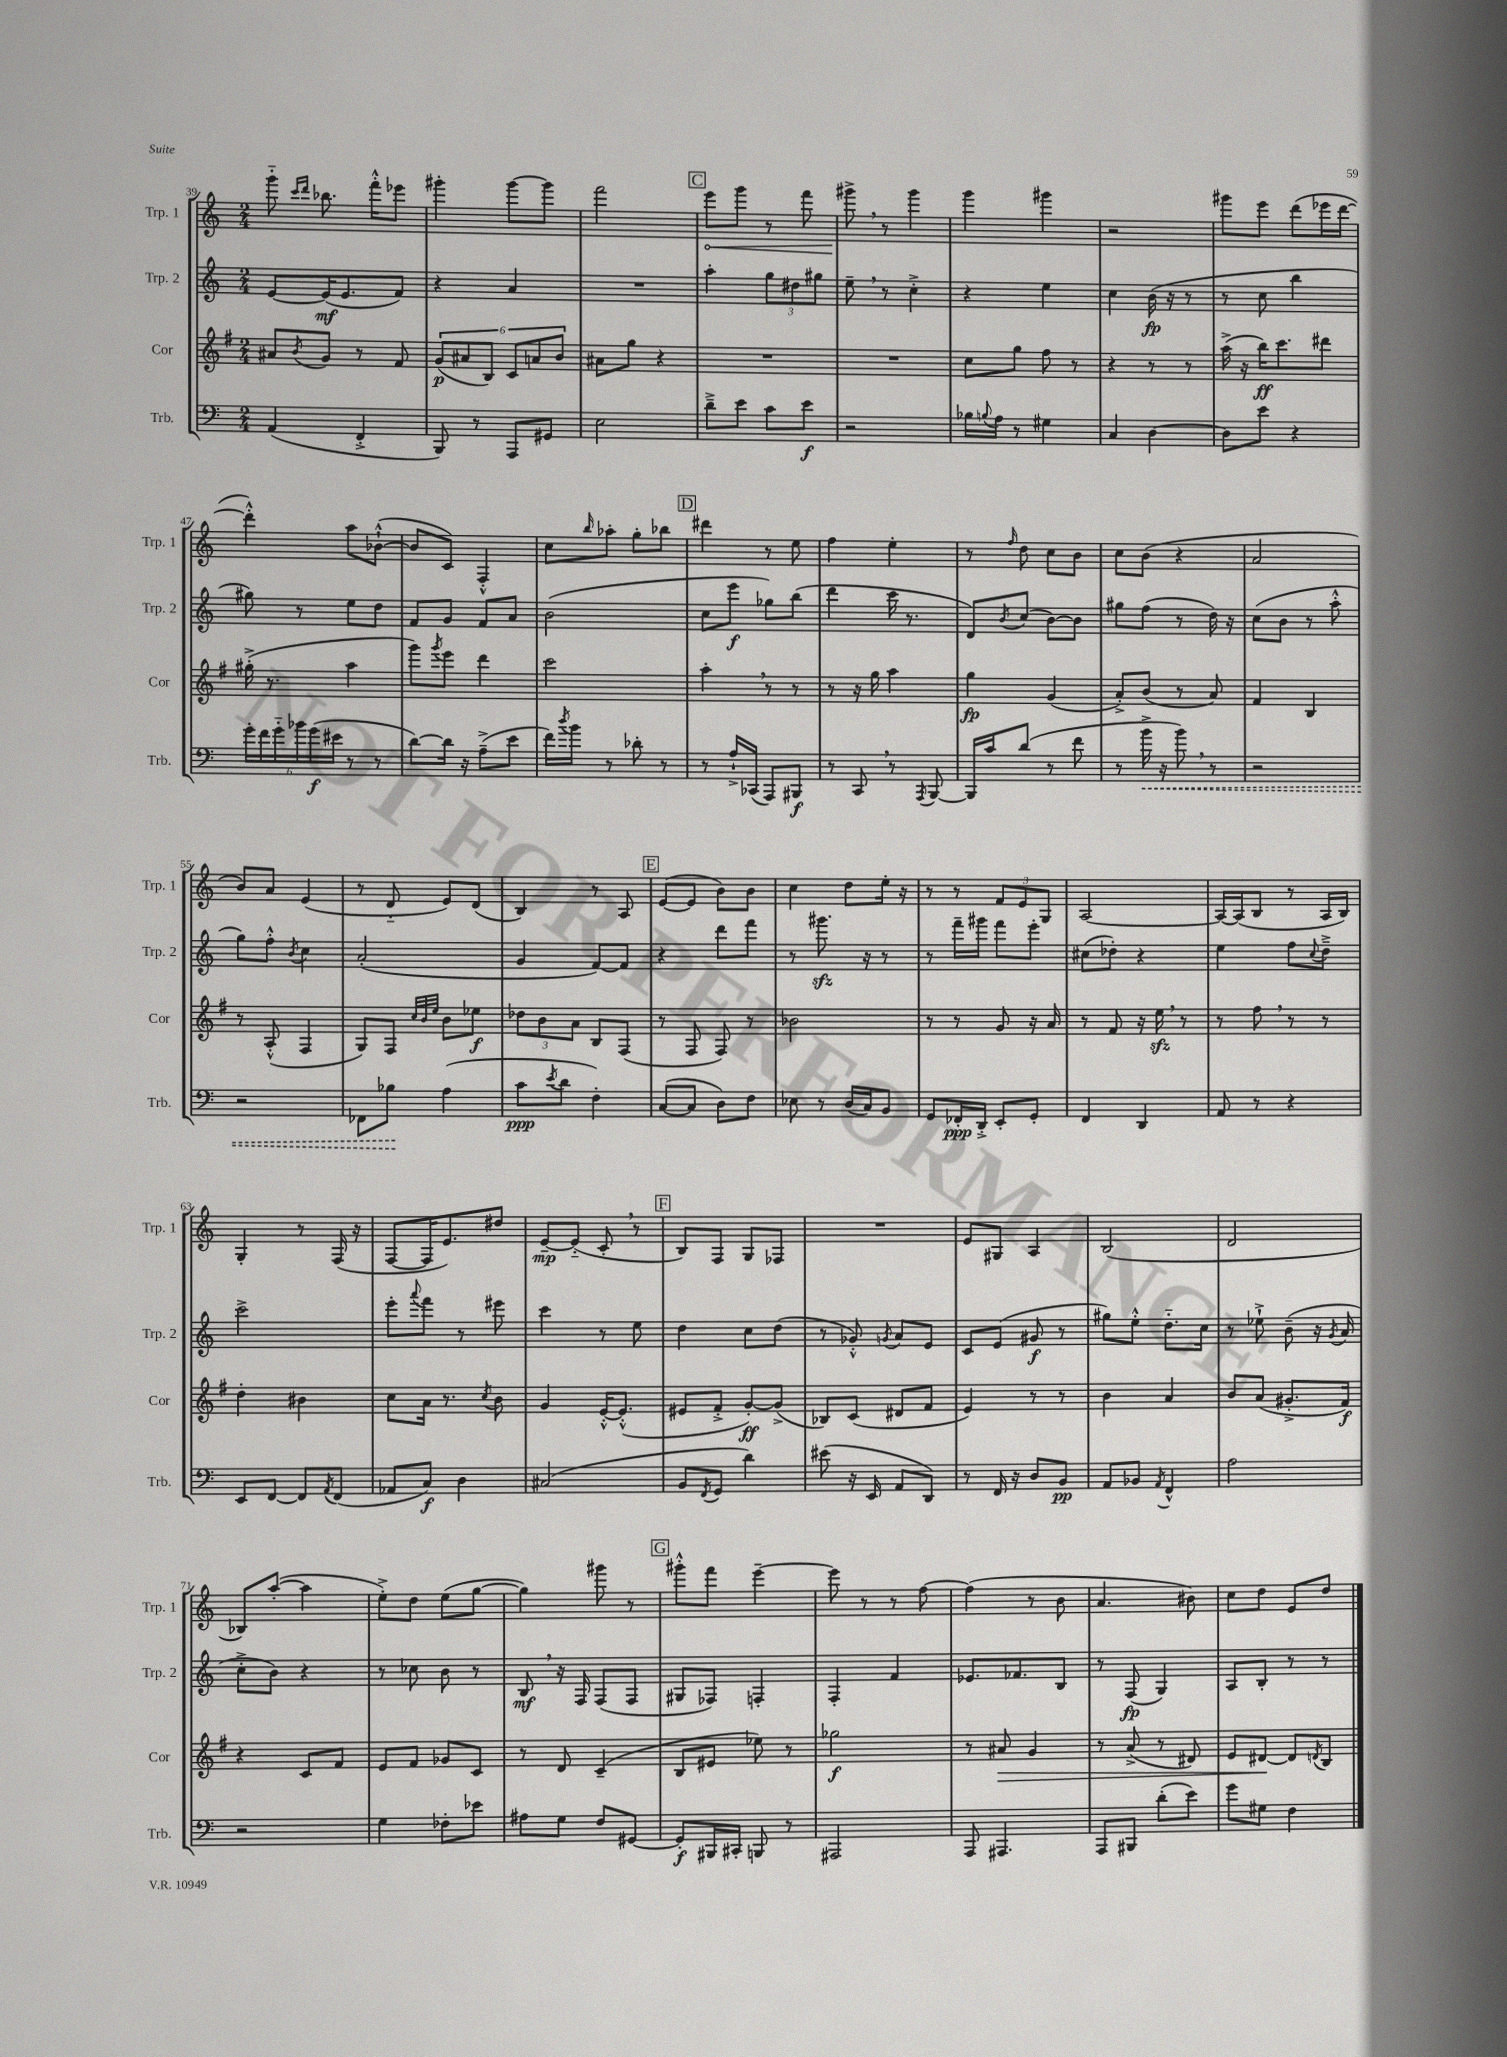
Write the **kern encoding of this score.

**kern	**dynam	**kern	**dynam	**kern	**dynam	**kern	**dynam
*part4	*part4	*part3	*part3	*part2	*part2	*part1	*part1
*staff4	*staff4	*staff3	*staff3	*staff2	*staff2	*staff1	*staff1
*I"Trb.	*	*I"Cor	*	*I"Trp. 2	*	*I"Trp. 1	*
*I'Trb.	*	*I'Cor	*	*I'Trp. 2	*	*I'Trp. 1	*
*clefF4	*	*clefG2	*	*clefG2	*	*clefG2	*
*k[]	*	*k[f#]	*	*k[]	*	*k[]	*
*M2/4	*	*M2/4	*	*M2/4	*	*M2/4	*
=39	=39	=39	=39	=39	=39	=39	=39
(4AA/	.	8a#X/L	.	[8e/L	.	8ggg\	.
.	.	.	.	.	.	16qqccc/LL	.
.	.	8qb/	.	.	.	16qqddd/JJ	.
.	.	8g/J	.	(16e/K]	mf	8.bb-X\	.
.	.	.	.	8.e/	.	.	.
4FF'^/	.	8r	.	.	.	.	.
.	.	.	.	.	.	16fff'^^\KL	.
.	.	8f#/	.	8f/J)	.	8eee-X\J	.
=40	=40	=40	=40	=40	=40	=40	=40
8BBB/)	.	(12g/L	p	4r	.	4ggg#X'\	.
.	.	12a#X/	.	.	.	.	.
8r	.	.	.	.	.	.	.
.	.	12B/J)	.	.	.	.	.
8AAA/L	.	12c/L	.	4a/	.	[8ggg#\L	.
.	.	12an/	.	.	.	.	.
8GG#X/J	.	.	.	.	.	8ggg#\J]	.
.	.	12b/J	.	.	.	.	.
=41	=41	=41	=41	=41	=41	=41	=41
2E\	.	8a#X\L	.	2r	.	2fff\	.
.	.	8gg\J	.	.	.	.	.
.	.	4r	.	.	.	.	.
!!LO:REH:place=s1:t=C
=42	=42	=42	=42	=42	=42	=42	=42
!	!	!	!	!	!	!	!LO:HP:b
8d~^\L	.	2r	.	4aa'\	.	8eee\L	<
8e\J	.	.	.	.	.	8ggg\J	.
8c\L	.	.	.	12gg\L	.	8r	.
.	.	.	.	12dd#X\	.	.	.
8e\J	f	.	.	.	.	8fff\	.
.	.	.	.	12gg#X\J	.	.	.
=43	=43	=43	=43	=43	=43	=43	=43
2r	.	2r	.	8ee~,\	.	8ggg#X^,\	.
.	.	.	.	8r	.	8r	[
.	.	.	.	4cc'^\	.	4ggg#\	.
=44	=44	=44	=44	=44	=44	=44	=44
16B-X\LL	.	8cc\L	.	4r	.	4ggg\	.
8qqBn/	.	.	.	.	.	.	.
16A\JJ	.	.	.	.	.	.	.
8r	.	8gg\J	.	.	.	.	.
4G#X\	.	8ff#\	.	4ee\	.	4ggg#X\	.
.	.	8r	.	.	.	.	.
=45	=45	=45	=45	=45	=45	=45	=45
4C/	.	4r	.	4cc\	.	2r	.
[4D\	.	8r	.	(16b\	fp	.	.
.	.	.	.	16r	.	.	.
.	.	8r	.	8r	.	.	.
=46	=46	=46	=46	=46	=46	=46	=46
8D\L]	.	(16aa^\	.	8r	.	8ggg#X\L	.
.	.	16r	.	.	.	.	.
8e\J	.	16bb\KL)	ff	8cc\	.	8eee\J	.
.	.	8.ccc\	.	.	.	.	.
4r	.	.	.	4bb\	.	(8ddd\L	.
.	.	8ddd#X\J	.	.	.	16eee-X\L	.
.	.	.	.	.	.	[16ddd\JJ	.
!!LO:LB:g=z
=47	=47	=47	=47	=47	=47	=47	=47
24g'\LL	.	(16gg#X'^\	.	8gg#X\)	.	4ddd'^^\])	.
24f\	.	.	.	.	.	.	.
.	.	8.r	.	.	.	.	.
24g\	.	.	.	.	.	.	.
24b-X\	.	.	.	8r	.	.	.
(24g\	f	.	.	.	.	.	.
24e#X\JJ	.	.	.	.	.	.	.
8r	.	4aa\	.	8ee\L	.	8aa\L	.
8r	.	.	.	8dd\J	.	([8b-X`^^\J	.
=48	=48	=48	=48	=48	=48	=48	=48
[8d\L)	.	8ggg\L)	.	8f/L	.	8b-/L]	.
.	.	8qggg/	.	.	.	.	.
16d\Jk]	.	8eee\J	.	8g/J	.	8c/J)	.
16r	.	.	.	.	.	.	.
(8A~^\L	.	4ddd\	.	8f/L	.	4F'^^/	.
8e\J	.	.	.	8a/J	.	.	.
=49	=49	=49	=49	=49	=49	=49	=49
16f\LL)	.	2ccc\	.	(2b\	.	8cc\L	.
8qdd/	.	.	.	.	.	.	.
16b\JJ	.	.	.	.	.	.	.
.	.	.	.	.	.	16qqbb/	.
8r	.	.	.	.	.	8aa-X'\J	.
8d-X'\	.	.	.	.	.	8gg'\L	.
8r	.	.	.	.	.	8bb-X\J	.
!!LO:REH:place=s1:t=D
=50	=50	=50	=50	=50	=50	=50	=50
8r	.	4aa',\	.	8cc\L	.	4ddd#X\	.
16A`^/LL	.	.	.	8eee\J	f	.	.
(16CC-X/JJ	.	.	.	.	.	.	.
8AAA/L)	.	8r	.	8gg-X\L)	.	8r	.
8BBB#X/J	f	8r	.	(8bb\J	.	8ee\	.
=51	=51	=51	=51	=51	=51	=51	=51
8r	.	8r	.	4ddd\	.	4ff\	.
8CC,/	.	16r	.	.	.	.	.
.	.	16gg\	.	.	.	.	.
8r	.	4aa\	.	16ccc\	.	4ee'\	.
.	.	.	.	8.r	.	.	.
8qAAA/	.	.	.	.	.	.	.
[8BBB/	.	.	.	.	.	.	.
=52	=52	=52	=52	=52	=52	=52	=52
16BBB/LL]	.	4gg\	fp	8d/L)	.	8r	.
16c/J	.	.	.	.	.	.	.
.	.	.	.	8qb/	.	16qqff/	.
(8d/J	.	.	.	(8cc/J	.	8dd\	.
8r	.	(4g/	.	[8b\L)	.	8cc\L	.
8f\	.	.	.	8b\J]	.	8b\J	.
=53	=53	=53	=53	=53	=53	=53	=53
8r	.	8a'^/L)	.	8gg#X\L	.	8cc\L	.
!	!LO:HP:b	!	!	!	!	!	!
16b^\	<	(8b/J	.	(8ff\J	.	(8b\J	.
16r	.	.	.	.	.	.	.
8b,\)	.	8r	.	8r	.	4r	.
8r	.	8a/)	.	16dd\)	.	.	.
.	.	.	.	16r	.	.	.
=54	=54	=54	=54	=54	=54	=54	=54
2r	.	4f#/	.	(8cc\L	.	2a/	.
.	.	.	.	8b\J	.	.	.
.	.	4B/	.	8r	.	.	.
.	.	.	.	8aa'^^\	.	.	.
!!LO:LB:g=z
=55	=55	=55	=55	=55	=55	=55	=55
2r	.	8r	.	8gg\L)	.	8b/L)	.
.	.	(8A'^^/	.	8ff'^^\J	.	8a/J	.
.	.	.	.	8qb/	.	.	.
.	.	4F#/	.	4cc\	.	(4e/	.
=56	=56	=56	=56	=56	=56	=56	=56
8FF-X\L	.	8G/L)	.	(2a'/	.	8r	.
8B-X\J	.	8F#/J	.	.	.	8d/	.
.	.	32qqcc/LLL	.	.	.	.	.
.	.	32qqb/	.	.	.	.	.
.	.	32qqee/JJJ	.	.	.	.	.
(4A\	[	8b\L	.	.	.	8e/L)	.
.	.	8ee-X\J	f	.	.	(8d/J	.
=57	=57	=57	=57	=57	=57	=57	=57
8c\L	ppp	12dd-X\L	.	4g/	.	4B/)	.
.	.	12b\	.	.	.	.	.
8qe/	.	.	.	.	.	.	.
8d\J	.	.	.	.	.	.	.
.	.	12a\J	.	.	.	.	.
4F'\)	.	8B/L	.	[8f/L)	.	8r	.
.	.	(8F#/J	.	8f/J]	.	8A/	.
!!LO:REH:place=s1:t=E
=58	=58	=58	=58	=58	=58	=58	=58
([8C/L	.	8r	.	4r	.	([8e/L	.
8C/J]	.	8F#/	.	.	.	8e/J]	.
8D\L)	.	8F#/)	.	8ddd\L	.	8b\L)	.
8F\J	.	8r	.	8fff\J	.	8b\J	.
=59	=59	=59	=59	=59	=59	=59	=59
8E-X\	.	2b-X\	.	8r	.	4cc\	.
8r	.	.	.	8.ggg#Xzz\	.	.	.
(16D/LL	.	.	.	.	.	8dd\L	.
16C/J)	.	.	.	16r	.	.	.
8BB/J	.	.	.	8r	.	16ee'\Jk	.
.	.	.	.	.	.	16r	.
=60	=60	=60	=60	=60	=60	=60	=60
8GG/L	.	8r	.	8r	.	8r	.
16FF-X'/L	ppp	8r	.	16fff~\LL	.	8r	.
16DD'^/JJ	.	.	.	16ggg#X\JJ	.	.	.
8EE'/L	.	8g/	.	8fff\L	.	12f/L	.
.	.	.	.	.	.	12e/	.
8GG'/J	.	16r	.	8eee'\J	.	.	.
.	.	.	.	.	.	12G/J	.
.	.	16a/	.	.	.	.	.
=61	=61	=61	=61	=61	=61	=61	=61
4FF/	.	8r	.	(8cc#X\L	.	[2A/	.
.	.	8f#/	.	8dd-X'\J)	.	.	.
4DD/	.	16r	.	4r	.	.	.
.	.	16eezz,\	.	.	.	.	.
.	.	8r	.	.	.	.	.
=62	=62	=62	=62	=62	=62	=62	=62
8AA/	.	8r	.	4ee\	.	16A/LL_	.
.	.	.	.	.	.	(16A/J]	.
8r	.	8ff#,\	.	.	.	8B/J	.
4r	.	8r	.	8ff\L	.	8r	.
.	.	.	.	8qqcc/	.	.	.
.	.	8r	.	8dd~^\J	.	16A/LL	.
.	.	.	.	.	.	16B/JJ)	.
!!LO:LB:g=z
=63	=63	=63	=63	=63	=63	=63	=63
8EE/L	.	4dd'\	.	2ccc^\	.	4G'/	.
[8FF/J	.	.	.	.	.	.	.
8FF/L]	.	4b#X\	.	.	.	8r	.
8qAA/	.	.	.	.	.	.	.
(8FF/J	.	.	.	.	.	(16F/	.
.	.	.	.	.	.	16r	.
=64	=64	=64	=64	=64	=64	=64	=64
8AA-X/L	.	8cc\L	.	8eee'\L	.	[8F/L	.
.	.	.	.	8qqaaa/	.	.	.
8C/J)	f	16a\Jk	.	8fff\J	.	16F/K]	.
.	.	8.r	.	.	.	8.e/)	.
4D\	.	.	.	8r	.	.	.
.	.	8qcc/	.	.	.	.	.
.	.	8b\	.	8eee#X\	.	8dd#X/J	.
=65	=65	=65	=65	=65	=65	=65	=65
(2C#X/	.	4g/	.	4ccc\	.	[8e~/L	mp
.	.	.	.	.	.	(8e/J]	.
.	.	[16e'^^/KL	.	8r	.	8c',/	.
.	.	(8.e'^^/J]	.	.	.	.	.
.	.	.	.	8ee\	.	8r	.
!!LO:REH:place=s1:t=F
=66	=66	=66	=66	=66	=66	=66	=66
8BB/L	.	8e#X/L	.	4dd\	.	8B/L)	.
8qFF/	.	.	.	.	.	.	.
8GG/J	.	8f#'^/J	.	.	.	8F/J	.
4d\)	.	[8g'/L)	ff	8cc\L	.	8G/L	.
.	.	(8g^/J]	.	(8dd\J	.	8F-X/J	.
=67	=67	=67	=67	=67	=67	=67	=67
(8e#X\	.	8B-X/L)	.	8r	.	2r	.
16r	.	(8c/J	.	8g-X'^^/)	.	.	.
16EE/	.	.	.	.	.	.	.
.	.	.	.	8qgn/	.	.	.
8AA/L	.	8d#X/L	.	8a/L	.	.	.
8DD/J)	.	8f#/J	.	8e/J	.	.	.
=68	=68	=68	=68	=68	=68	=68	=68
8r	.	4e/)	.	8c/L	.	8e/L	.
16FF/	.	.	.	(8e/J	.	8G#X/J	.
16r	.	.	.	.	.	.	.
8D/L	.	8r	.	8g#X/	f	4A/	.
8BB/J	pp	8r	.	8r	.	.	.
=69	=69	=69	=69	=69	=69	=69	=69
8AA/L	.	4b\	.	8gg#X\L)	.	(2B/	.
8BB-X/J	.	.	.	8ee'^^\J	.	.	.
8qAA/	.	.	.	.	.	.	.
4FF^^/	.	4a/	.	8.dd\L	.	.	.
.	.	.	.	16cc\Jk	.	.	.
=70	=70	=70	=70	=70	=70	=70	=70
2A\	.	8b/L	.	8r	.	2d/	.
.	.	(8a/J	.	8ee-X`^\	.	.	.
.	.	8.g#X'^/L	.	(8b~\	.	.	.
.	.	.	.	16r	.	.	.
.	.	.	.	8qg/	.	.	.
.	.	16f#/Jk)	f	16a/	.	.	.
!!LO:LB:g=z
=71	=71	=71	=71	=71	=71	=71	=71
2r	.	4r	.	8cc'^\L	.	8B-X/L)	.
.	.	.	.	8b\J)	.	([8aa'/J	.
.	.	8c/L	.	4r	.	4aa\]	.
.	.	8f#/J	.	.	.	.	.
=72	=72	=72	=72	=72	=72	=72	=72
4G\	.	8e/L	.	8r	.	8ee'^\L)	.
.	.	8f#/J	.	8cc-X\	.	8dd\J	.
8F-X'\L	.	8g-X/L	.	8b\	.	(8ee\L	.
8e-X\J	.	8c/J	.	8r	.	[8gg\J	.
=73	=73	=73	=73	=73	=73	=73	=73
8A#X\L	.	8r	.	8B,/	mf	4gg\])	.
8G\J	.	8d/	.	16r	.	.	.
.	.	.	.	16F/	.	.	.
8F/L	.	(4c~/	.	(8F/L	.	8ggg#X\	.
[8GG#X/J	.	.	.	8F/J	.	8r	.
!!LO:REH:place=s1:t=G
=74	=74	=74	=74	=74	=74	=74	=74
8GG#'/L]	f	8B/L	.	8G#X/L	.	8ggg#X'^^\L	.
16BBB#X/L	.	8e#X/J	.	8F-X/J)	.	8fff\J	.
16CC#X'/JJ	.	.	.	.	.	.	.
8BBBn/	.	8ee-X\)	.	4Fn'/	.	[4eee~\	.
8r	.	8r	.	.	.	.	.
=75	=75	=75	=75	=75	=75	=75	=75
2AAA#X/	.	2gg-X\	f	4F'/	.	8eee\]	.
.	.	.	.	.	.	8r	.
.	.	.	.	4f/	.	8r	.
.	.	.	.	.	.	[8ff\	.
=76	=76	=76	=76	=76	=76	=76	=76
8AAA/	.	8r	.	8.e-X/L	.	(4ff\]	.
!	!	!	!LO:HP:b	!	!	!	!
4.AAA#X/	.	8a#X/	>	.	.	.	.
.	.	.	.	8.f-X/	.	.	.
.	.	4g/	.	.	.	8r	.
.	.	.	.	8B/J	.	8b\	.
=77	=77	=77	=77	=77	=77	=77	=77
8AAA/L	.	8r	.	8r	.	4.a/	.
8BBB#X/J	.	(8a^/	.	(8F/	fp	.	.
(8d'\L	.	8r	.	4G/)	.	.	.
8e\J)	.	8d#X/)	.	.	.	8b#X\)	.
=78	=78	=78	=78	=78	=78	=78	=78
8g\L	.	8e/L	.	8A/L	.	8cc\L	.
8G#X\J	.	[8d#X/J	.	8B'/J	.	8dd\J	.
4F\	.	8d#/L]	]	8r	.	8e/L	.
.	.	8qdn/	.	.	.	.	.
.	.	8B/J	.	8r	.	8dd/J	.
==	==	==	==	==	==	==	==
*-	*-	*-	*-	*-	*-	*-	*-
